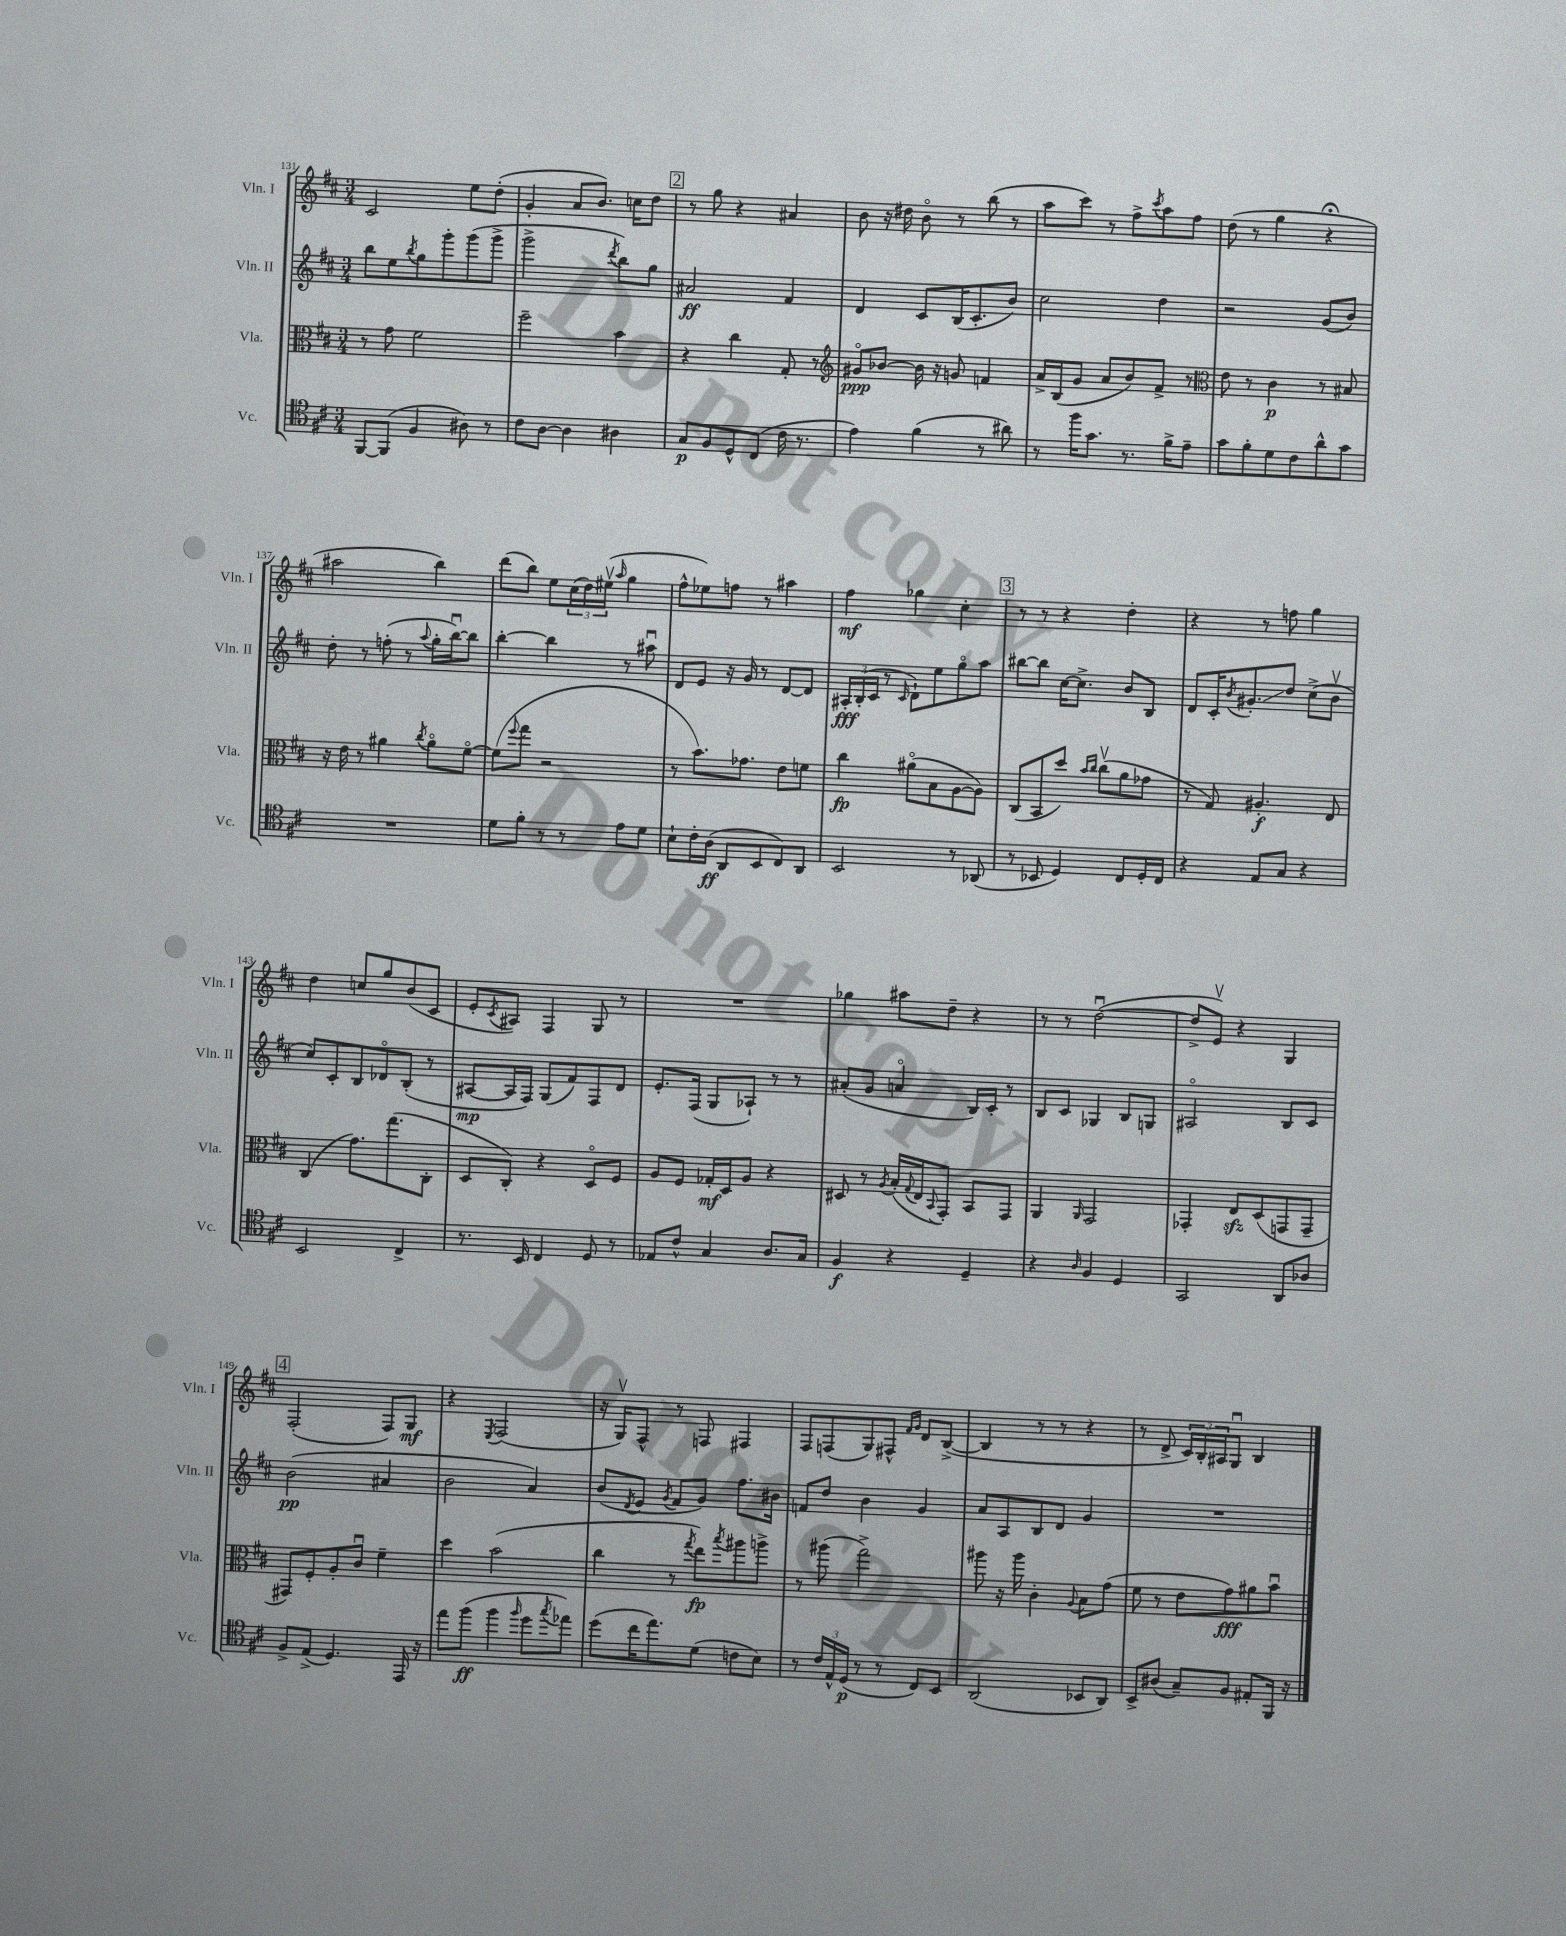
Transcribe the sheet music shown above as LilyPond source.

<<
\new StaffGroup <<
\new Staff = "s0" \with { instrumentName = "Vln. I" shortInstrumentName = "Vln. I" } {
    \clef treble \key d \major \numericTimeSignature \time 3/4
    cis'2 e''8 d''8-.( |
    g'4-. a'8 b'8.) c''16 d''8 |
    \mark \markup { \box "2" } r8 g''8 r4 ais'4 |
    b'8 r16 dis''16 b'8\flageolet r8 b''8( r8 |
    a''8 cis'''8) r8 fis''8-> \acciaccatura { cis'''8 } a''8 fis''8 |
    d''8( r8 g''4 r4\fermata |
    ais''2 b''4) |
    d'''8( b''8) e''8 \tuplet 3/2 { cis''16( d''16) eis''16\upbow( } \grace { a''16 } g''4 |
    fis''8-^ ees''8) f''8 r8 ais''4 |
    fis''4\mf ges''4 cis''4-. |
    \mark \markup { \box "3" } r8 r8 r4 d''4-. |
    r4 r8 f''8 g''4 |
    d''4 c''8 g''8 b'8( cis'8 |
    e'8-. \acciaccatura { cis'8 } ais8) fis4 g8 r8 |
    R2. |
    ges''4 ais''8 d''8-- r4 |
    r8 r8 d''2~\downbow( |
    d''8-> e'8\upbow) r4 g4 |
    \mark \markup { \box "4" } fis2-.( fis8) g8\mf |
    r4 \acciaccatura { e8 } fis2( |
    r16 g16\upbow) fis8-^ r8 f8 fis4 |
    fis8 f8( g8) fis8-^ \grace { fis'16 g'16 } d'8 b8~->( |
    b4 r8 r8 r4 |
    r8 d'8-> \tuplet 3/2 { cis'16) b16-. ais16 } g8\downbow b4 \bar "|." |
}
\new Staff = "s1" \with { instrumentName = "Vln. II" shortInstrumentName = "Vln. II" } {
    \clef treble \key d \major \numericTimeSignature \time 3/4
    b''8 e''8 \acciaccatura { b''8 } g''8 g'''8-. g'''8( g'''8-> |
    g'''2-> \acciaccatura { d'''8 } b''8) g''8 |
    \mark \markup { \box "2" } ais'2\ff fis'4 |
    d'4 cis'8 b16( cis'8.-. b'8) |
    cis''2 d''4 |
    r2 g'8( b'8) |
    d''8-. r8 f''8-.( r8 \appoggiatura { a''8 } g''16-. b''16~\downbow) b''8 |
    b''4~-. b''4 r8 ais''8\downbow |
    d'8 e'8 r16 g'16 r8 d'8~ d'8 |
    \tuplet 3/2 { ais16-.\fff b16-.( cis'16 } r8 \grace { cis'16 } d'8-!) e''8 g''8\flageolet a''8 |
    \mark \markup { \box "3" } bis''8~ bis''8 cis''16~ cis''8.-> b'8 b8 |
    d'8 cis'16-. \acciaccatura { b'8 } gis'8.-.\glissando d''8 cis''8->( b'8\upbow |
    cis''8) cis'8-. b8 des'8\flageolet b8-.( r8 |
    ais8~\mp ais16 fis16) g8( fis'8) fis8 d'8 |
    e'8.-. fis16( g8 aes8-!) r8 r8 |
    ais'8-.( g'8 a'4\flageolet b16) cis'16-. r8 |
    b8 cis'8 ges4 b8 g8 |
    ais2\flageolet b8 cis'8 |
    \mark \markup { \box "4" } b'2\pp( ais'4 |
    b'2 a'4) |
    b'8( \acciaccatura { d'8 } e'8 \acciaccatura { g'8 } fis'8 g'8) fis''8. bis'16 |
    f'8 d''8 b'4 g'4 |
    a'8 a8 b8 d'8 g'4 |
    R2. \bar "|." |
}
\new Staff = "s2" \with { instrumentName = "Vla." shortInstrumentName = "Vla." } {
    \clef alto \key d \major \numericTimeSignature \time 3/4
    r8 g'8 fis'2 |
    fis''2-- b'4 |
    \mark \markup { \box "2" } r4 cis''4 g8-. r8 |
    \clef treble gis'8\flageolet\ppp bes'8~ bes'16 r16 g'8 f'4 |
    a'16-> b16( g'8 a'8 b'8) fis'8-> r8 |
    \clef alto e'8 r8 cis'4\p r8 bis8 |
    r16 e'16 r8 ais'4 \acciaccatura { cis''8 } ais'8\flageolet fis'8~\flageolet |
    fis'8( \appoggiatura { fis''8 } g''8 r2 |
    r8 b'8.) ges'8. e'8 f'8 |
    cis''4\fp ais'8\flageolet( b8 a8~ a8) |
    \mark \markup { \box "3" } cis8( b,8 d''8) \grace { b'16 cis''16 } cis''8\upbow( a'8 ges'8 |
    r8 g8) ais4.-.\f e8 |
    cis4( g'8.) g''8.( cis8-. |
    d8 cis8-.) r4 d8\flageolet fis8 |
    a8 fis8 ges16-.\mf d16 a8 r4 |
    dis8 r8 \acciaccatura { a8 } b16-.( \appoggiatura { g8 } e16 \appoggiatura { b,8 } g,8-.) b,8 g,8 |
    a,4 \grace { a,16 } g,2 |
    ges,4-. e8\sfz d8( g,8 g,8-- |
    \mark \markup { \box "4" } gis,8) fis8-. a8-. cis'8\downbow fis'4-- |
    d''4 b'2( |
    cis''4 r8 \acciaccatura { g''8 } e''8\fp) \acciaccatura { b''8 } ais''8 a''8-> |
    r8 ais''8( g''2->) |
    ais''8 r16 ais''16 cis'4-. \appoggiatura { a8 } b8 g'8( |
    fis'8 r8 e'8 g'8\fff) ais'8 b'8\downbow \bar "|." |
}
\new Staff = "s3" \with { instrumentName = "Vc." shortInstrumentName = "Vc." } {
    \clef tenor \key d \major \numericTimeSignature \time 3/4
    fis,8~ fis,8( fis4 ais8) r8 |
    cis'8 a8~ a4 ais4 |
    \mark \markup { \box "2" } g8\p fis8 d8-^ cis8( cis'16 r8. |
    e'4) fis'4( r8 ais'8) |
    r8 fis''16 g'8. r8. fis'16-> e'8-- |
    g'8 fis'8-. d'8 cis'8 a'8-^ g'8 |
    R2. |
    d'8 fis'8-. r8 r8 e'8 d'8 |
    b8-! cis'16-. a16\ff( a,8 b,8 cis8) a,8 |
    b,2 r8 aes,8( |
    \mark \markup { \box "3" } r8 bes,8 d4) cis8 d16-. cis16 |
    r4 e8 g8 r4 |
    b,2 cis4-> |
    r8. b,16 cis4 d8 r8 |
    ees8 cis'8-^ g4 a8. g16 |
    fis4\f r4 d4-- |
    r4 \grace { a16 } fis4 d4 |
    g,2 a,8 aes8 |
    \mark \markup { \box "4" } fis8-> e8->( d4.) e,16 r16 |
    e''8 fis''8\ff( fis''4 \grace { fis''16 } d''8 \acciaccatura { g''8 } ees''8) |
    d''8( cis''16 e''8.) d'8( c'8 b8) |
    r8 \tuplet 3/2 { cis'16 e16-^ d16\p( } r8 r8 cis8) b,8 |
    a,2( bes,8 a,8) |
    b,8-> ais8( g8--) fis8 eis8-. fis,16 r16 \bar "|." |
}
>>
>>
\layout { \context { \Score currentBarNumber = #131 } }
